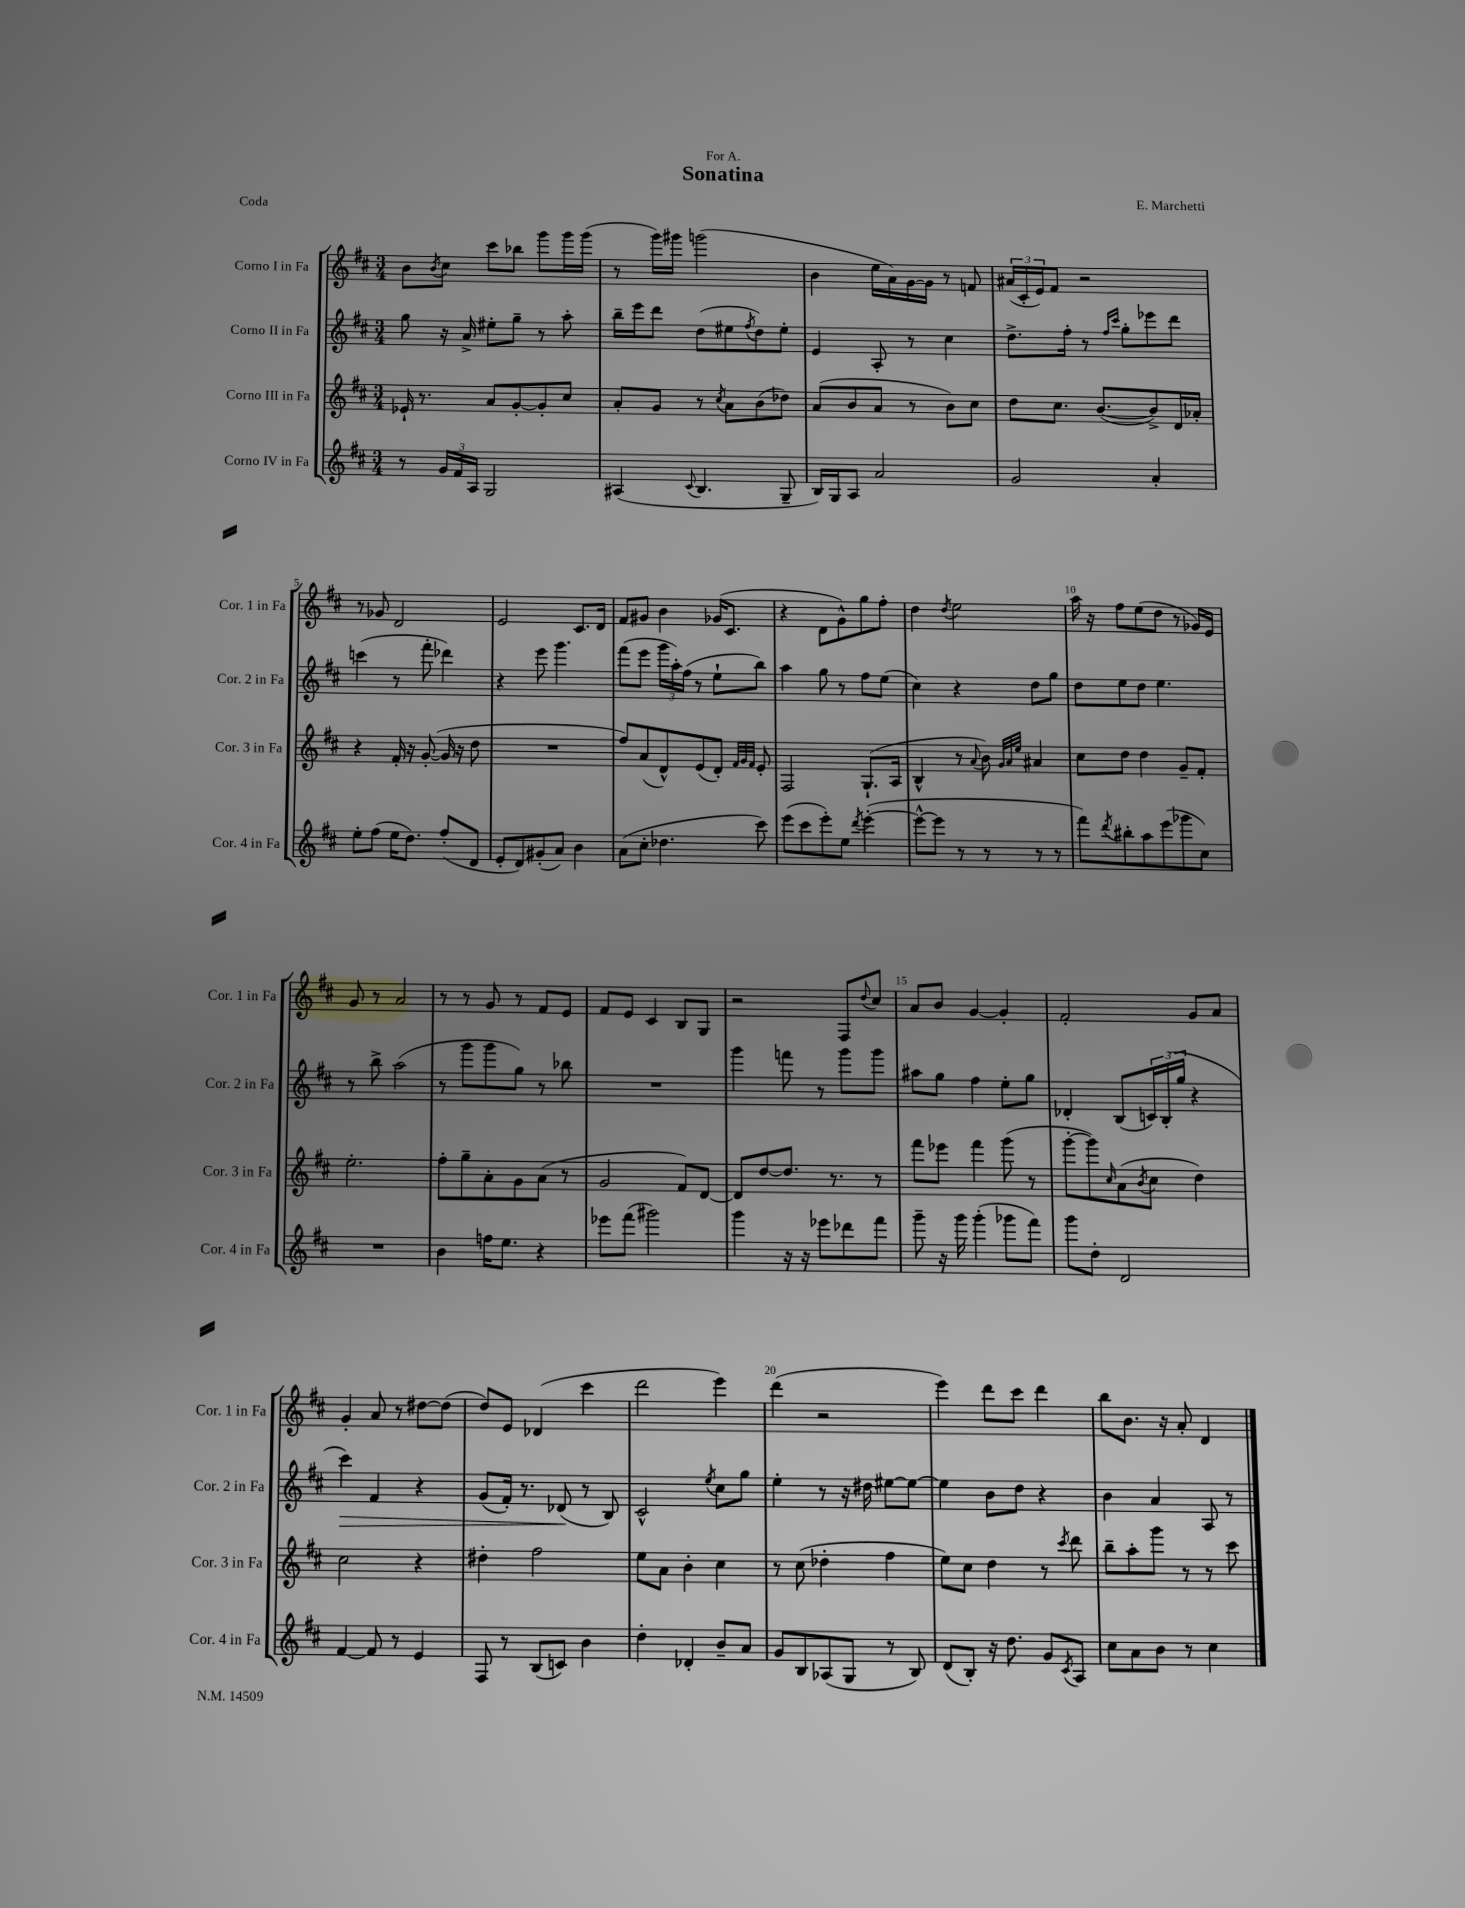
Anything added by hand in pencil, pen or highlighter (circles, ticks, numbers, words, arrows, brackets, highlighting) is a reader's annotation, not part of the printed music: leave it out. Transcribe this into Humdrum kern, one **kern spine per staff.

**kern	**kern	**kern	**dynam	**kern
*part4	*part3	*part2	*part2	*part1
*staff4	*staff3	*staff2	*staff2	*staff1
*I"Corno IV in Fa	*I"Corno III in Fa	*I"Corno II in Fa	*	*I"Corno I in Fa
*I'Cor. 4 in Fa	*I'Cor. 3 in Fa	*I'Cor. 2 in Fa	*	*I'Cor. 1 in Fa
*clefG2	*clefG2	*clefG2	*	*clefG2
*k[f#c#]	*k[f#c#]	*k[f#c#]	*	*k[f#c#]
*M3/4	*M3/4	*M3/4	*	*M3/4
=1	=1	=1	=1	=1
8r	16e-X`/	8gg\	.	8b\L
.	8.r	.	.	.
.	.	.	.	8qb/
24g/LL	.	16r	.	8cc#\J
24f#/	.	.	.	.
.	.	16a^/	.	.
24A/JJ	.	.	.	.
2G/	8a/L	8ee#X'\L	.	8ccc#\L
.	[8g'/	8gg~\J	.	8bb-X\J
.	8g'/]	8r	.	8ggg\L
.	8cc#/J	8aa'\	.	16ggg\L
.	.	.	.	(16ggg\JJ
=2	=2	=2	=2	=2
(4A#X/	8a'/L	16bb~\LL	.	8r
.	.	16eee\J	.	.
.	8g/J	8ddd\J	.	16ggg\LL)
.	.	.	.	16ggg#X\JJ
8qqc#/	.	.	.	.
4.B/	8r	(8dd\L	.	(2gggn\
.	8qcc#/	.	.	.
.	8a\L	8ee#X\	.	.
.	.	8qff#/	.	.
.	(8b\	8dd\)	.	.
8G~/	8dd-X\J)	8ee#'\J	.	.
=3	=3	=3	=3	=3
16B/LL)	(8a/L	4e/	.	4b\
16G/J	.	.	.	.
8A/J	8b/	.	.	.
2a/	8a/J	8A'/	.	16ee\LL
.	.	.	.	16a\)
.	8r	8r	.	[16g\
.	.	.	.	16g\JJ]
.	8b\L)	4cc#\	.	8r
.	8cc#\J	.	.	8fn/
=4	=4	=4	=4	=4
2g/	8dd\L	8.dd^\L	.	(24a#X/LL
.	.	.	.	24c#'/
.	.	.	.	24e/J)
.	8.cc#\J	.	.	8f#/J
.	.	16ff#'\Jk	.	.
.	.	8r	.	2r
.	([8.b/L	.	.	.
.	.	16qqff#/LL	.	.
.	.	16qqccc#/JJ	.	.
.	.	8gg'\L	.	.
4a'/	8b^/])	8eee-X\	.	.
.	16d/L	8ddd\J	.	.
.	16a-X'/JJ	.	.	.
!!LO:LB:g=z
=5	=5	=5	=5	=5
8ee'\L	4r	(4cccn\	.	8r
(8ff#\J	.	.	.	8g-X/
16ee\KL	16f#'/	8r	.	2d/
8.dd\J)	16r	.	.	.
.	([8g'/	8fff#'\	.	.
(8ff#'/L	16g/]	4ddd-X\)	.	.
.	16r	.	.	.
8d/J	8dd\	.	.	.
=6	=6	=6	=6	=6
8e'/L	2.r	4r	.	2e/
8d/)	.	.	.	.
(8g#X'/	.	8eee\	.	.
8a/J)	.	4.ggg\	.	.
4b\	.	.	.	8.c#/L
.	.	.	.	16d/Jk
=7	=7	=7	=7	=7
(8a\L	8ff#/L)	(8fff#\L	.	8f#/L
8cc#'\J	(8a/	8eee\J	.	8g#X/J
4.dd-X\	8d^^/)	24ggg\LL	.	4b\
.	.	24aa'\)	.	.
.	.	(24ff#\JJ	.	.
.	(8e/	8r	.	.
.	8d'/J)	8ee`\L	.	(16g-X/KL
.	.	.	.	8.c#/J
.	32qqf#/LLL	.	.	.
.	32qqg/	.	.	.
.	32qqf#/JJJ	.	.	.
8ccc#\)	8e'/	8bb\J)	.	.
=8	=8	=8	=8	=8
(8eee\L	2F#/	4aa\	.	4r
8ccc#\	.	.	.	.
8eee'\)	.	8gg\	.	8d\L
8ee\J	.	8r	.	8g^^\)
8qddd/	.	.	.	.
([4eee'\	(8.G`/L	8ff#\L	.	8gg\
.	.	(8ee\J	.	8ff#'\J
.	16A/Jk	.	.	.
=9	=9	=9	=9	=9
8eee^^\L_	4B^^/	4cc#\)	.	4dd\
8eee\J]	.	.	.	.
.	.	.	.	8qdd/
8r	8r	4r	.	2ee\
.	8qqa/	.	.	.
8r	8b\)	.	.	.
.	32qqg/LLL	.	.	.
.	32qqa/	.	.	.
.	32qqee/JJJ	.	.	.
8r	4a#X/	8dd\L	.	.
8r	.	8gg\J	.	.
=10	=10	=10	=10	=10
8fff#\L)	8cc#\L	8dd\L	.	16aa\
.	.	.	.	16r
8qddd/	.	.	.	.
8bb#X'\	8dd\J	8ee\	.	8ff#\L
8aa\	4dd\	8dd\J	.	(8ee\
(8eee\	.	4.ee\	.	8dd\J
8ggg-X\	8g~/L	.	.	8r
8cc#\J)	8f#'/J	.	.	16g-X/LL)
.	.	.	.	16e/JJ
!!LO:LB:g=z
=11	=11	=11	=11	=11
2.r	2.ee'\	8r	.	8g/
.	.	8bb^\	.	8r
.	.	(2aa\	.	2a/
=12	=12	=12	=12	=12
4b\	8ff#'\L	8r	.	8r
.	8gg~\	8ggg\L	.	8r
16ffn\KL	8a'\	8ggg\	.	8g/
8.ee\J	.	.	.	.
.	8g\	8gg\J)	.	8r
4r	(8a\J	8r	.	8f#/L
.	8r	8bb-X\	.	8e/J
=13	=13	=13	=13	=13
8eee-X\L	2g/	2.r	.	8f#/L
(8fff#\J	.	.	.	8e/J
2ggg#X\)	.	.	.	4c#/
.	8f#/L)	.	.	8B/L
.	[8d/J	.	.	8G/J
=14	=14	=14	=14	=14
4ggg\	8d/L]	4ggg\	.	2r
.	[8dd/	.	.	.
16r	8.dd/J]	8fffn\	.	.
16r	.	.	.	.
8eee-X\L	.	8r	.	.
.	8.r	.	.	.
8ddd-X\	.	8ggg\L	.	8F#/L
.	.	.	.	8qqdd/
8fff#\J	8r	8ggg\J	.	8cc#/J
=15	=15	=15	=15	=15
8ggg~\	8fff#\L	8aa#X\L	.	8a/L
16r	8eee-X\J	8gg\J	.	8b/J
16ggg\	.	.	.	.
(4ggg'\	4fff#\	4ff#\	.	[4g/
8ggg-X\L	(8ggg\	8ee'\L	.	4g'/]
8fff#\J)	8r	8gg\J	.	.
=16	=16	=16	=16	=16
8ggg\L	[8ggg'\L	4d-X'/	.	2f#'/
8dd'\J	8ggg\])	.	.	.
.	16qqcc#/	.	.	.
2d/	(8a\	(8B/L	.	.
.	8qb/	.	.	.
.	8cc#\J	24cn/L)	.	.
.	.	(24B'/	.	.
.	.	24gg/JJ	.	.
.	4dd\)	4r	.	8g/L
.	.	.	.	8a/J
!!LO:LB:g=z
=17	=17	=17	=17	=17
!	!	!	!LO:HP:b	!
[4f#/	2cc#\	4ccc#\)	>	4g'/
8f#/]	.	4f#/	.	8a/
8r	.	.	.	8r
4e/	4r	4r	.	[8dd#X\L
.	.	.	.	(8dd#\J]
=18	=18	=18	=18	=18
8F#/	4dd#X'\	(8g/L	.	8dd/L)
8r	.	16f#'/Jk)	.	8e/J
.	.	8.r	.	.
(8B/L	2ff#\	.	.	(4d-X/
8cn/J)	.	(8d-X/	.	.
4b\	.	8r	]	4ccc#\
.	.	8B/)	.	.
=19	=19	=19	=19	=19
4dd'\	8ee\L	2c#^^/	.	2ddd\
.	8a\J	.	.	.
4d-X'/	4b'\	.	.	.
.	.	8qee/	.	.
8b~/L	4cc#\	8cc#\L	.	4eee\)
8a/J	.	8gg\J	.	.
=20	=20	=20	=20	=20
8g/L	8r	4ee'\	.	(4ddd\
8B/	(8cc#\	.	.	.
(8A-X/	4dd-X'\	8r	.	2r
8G/J	.	16r	.	.
.	.	16dd#X\	.	.
8r	4ff#\	[8ee#X\L	.	.
8B/)	.	8ee#\J_	.	.
=21	=21	=21	=21	=21
(8d/L	8ee\L)	4ee#\]	.	4eee\)
8B'/J)	8cc#\J	.	.	.
16r	4dd\	8b\L	.	8ddd\L
8.dd\	.	.	.	.
.	.	8dd\J	.	8ccc#\J
8g/L	8r	4r	.	4ddd\
8qc#/	8qccc#/	.	.	.
8A/J	8ddd\	.	.	.
=22	=22	=22	=22	=22
8cc#\L	8bb~\L	4b\	.	8bb\L
8a\	8aa'\	.	.	8.b\J
8b\J	8ggg\J	4a/	.	.
.	.	.	.	16r
8r	8r	.	.	8a'/
4cc#\	8r	8A/	.	4d/
.	8ccc#\	8r	.	.
==	==	==	==	==
*-	*-	*-	*-	*-
